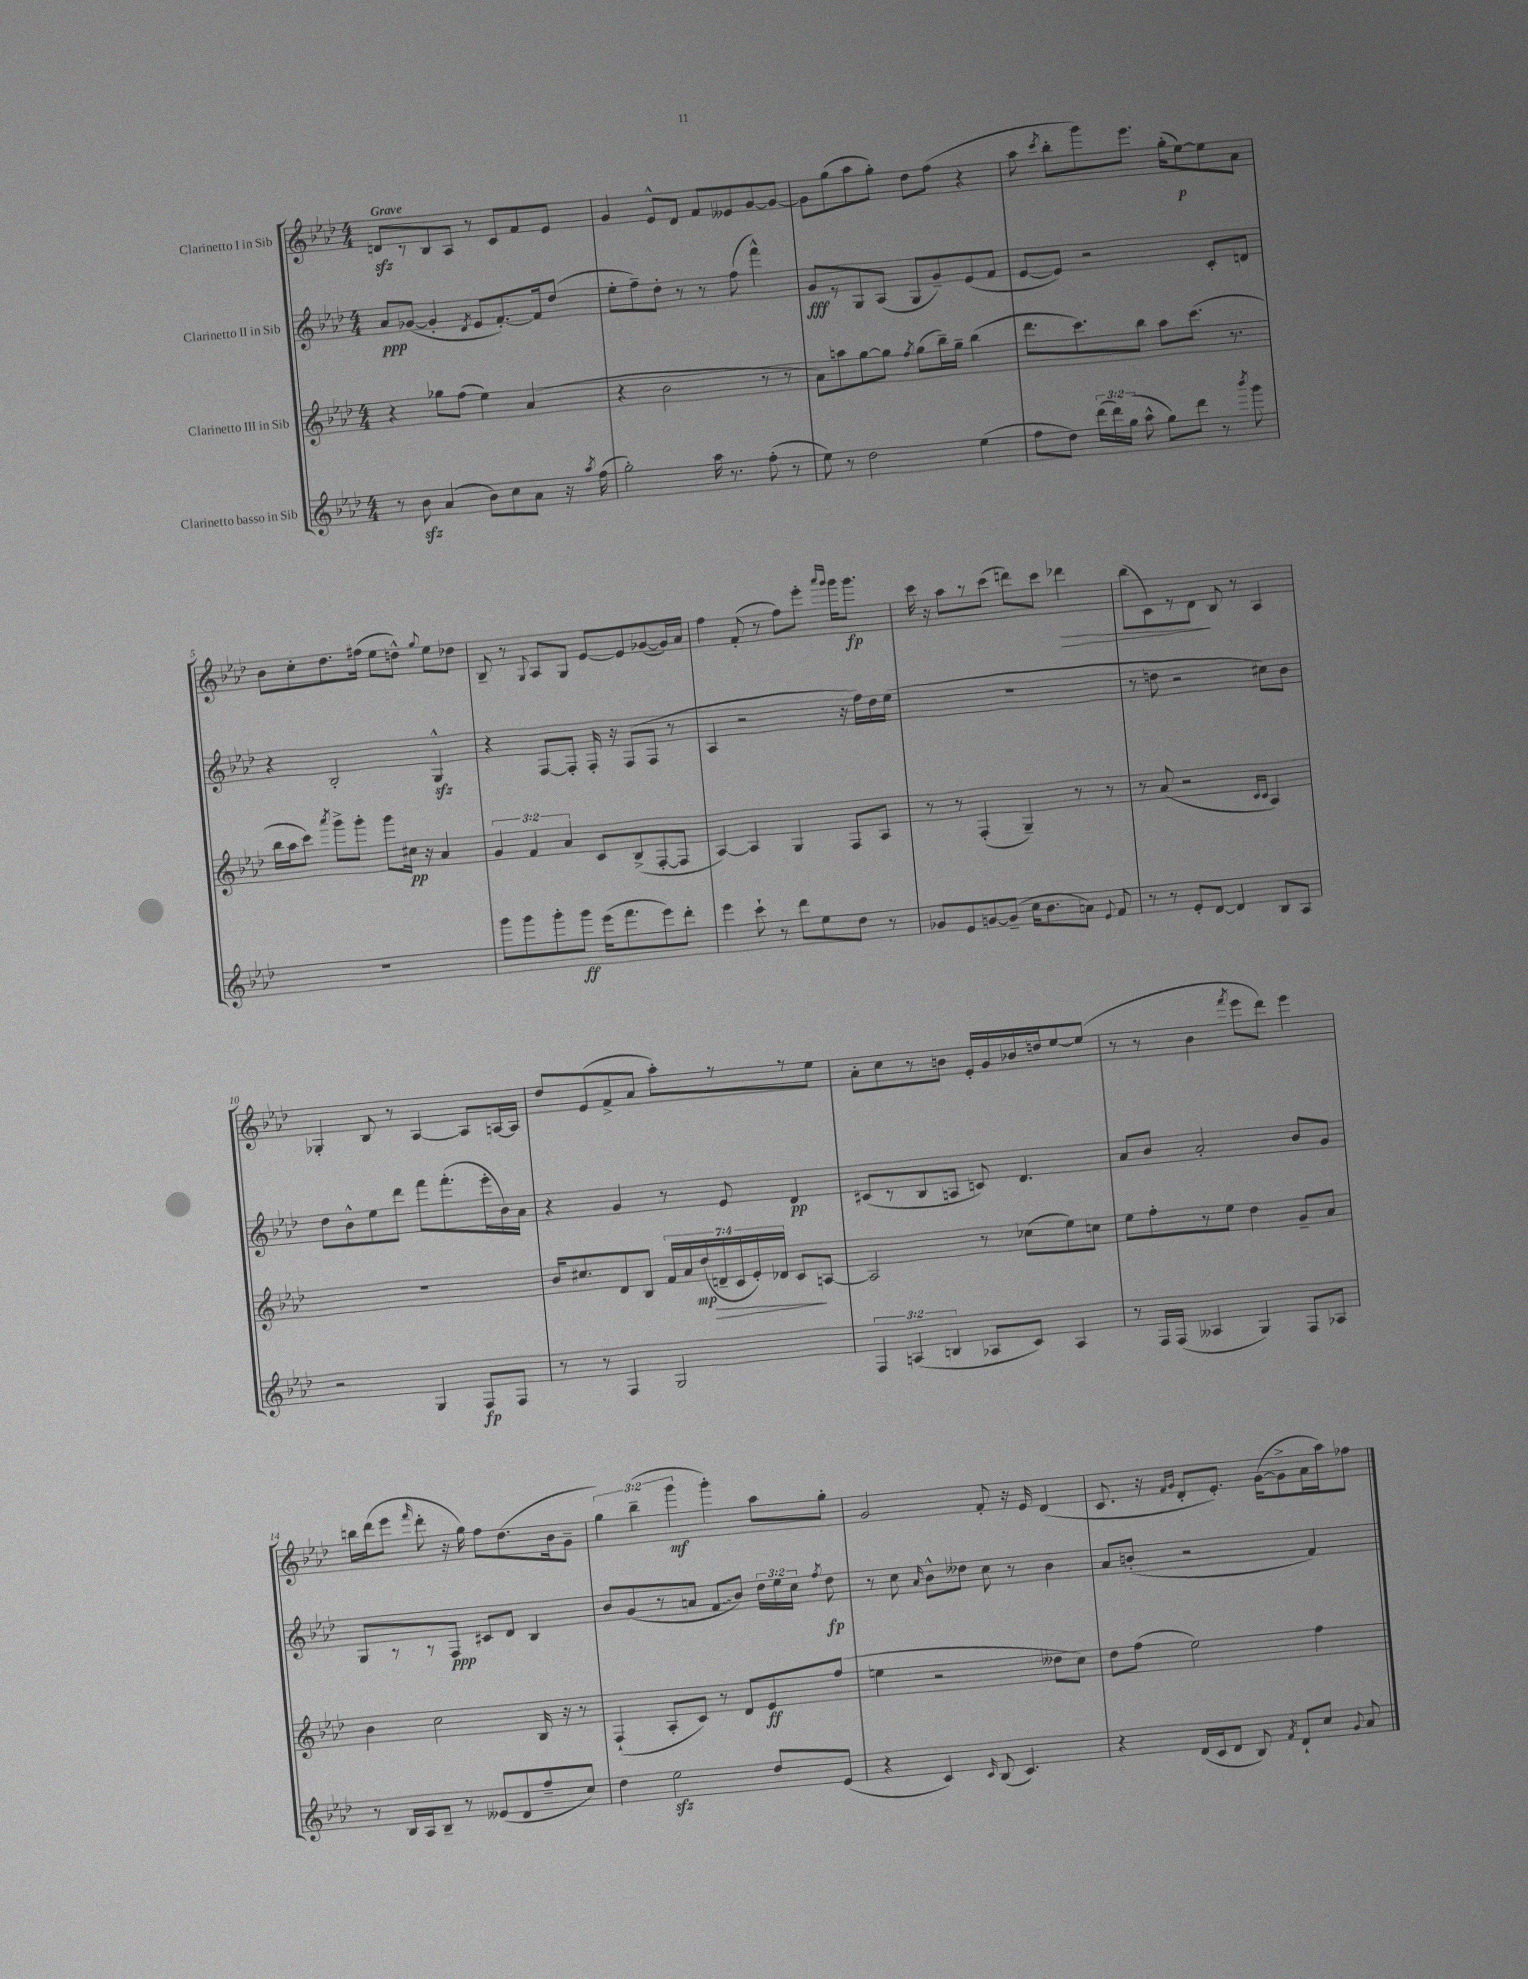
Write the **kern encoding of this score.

**kern	**kern	**kern	**kern
*staff4	*staff3	*staff2	*staff1
*clefG2	*clefG2	*clefG2	*clefG2
*k[b-e-a-d-]	*k[b-e-a-d-]	*k[b-e-a-d-]	*k[b-e-a-d-]
*M4/4	*M4/4	*M4/4	*M4/4
8r	4r	8a-	8d
8b-	.	([8g-	8r
(4a-	8gg-	4g-']	8B-
.	(8ff	.	8A-
.	.	8qd-	.
8b-)	4ee-)	8e-	8r
8cc	.	[8.f')	8c
8a-	(4a-	.	8f
.	.	16f]	.
16r	.	(8dd-	8e-
8qaa-	.	.	.
(16ff	.	.	.
=	=	=	=
2gg')	4r	8ee-'	4g
.	.	8ff~)	.
.	2b-	8dd-'	8e-^^
.	.	8r	8d-
16aa-	.	8r	8f
8.r	.	.	.
.	.	(8ff	8e--
(8ff'	8r	4fff^^)	[8g
8r	8r	.	8g_
=	=	=	=
8ee-)	8a-)	8g	8g]
8r	8aa	8r	(8gg
2dd-	[8gg	8G	8aa-
.	8gg]	(8A-	8gg')
.	8qff	.	.
.	(8gg	8G	8dd-
.	16bb-~)	8g~)	(8ff
.	16gg~	.	.
(4ee-	(4bb-	(8e-	4r
.	.	8f	.
=	=	=	=
8ff	8.ddd-	[8e-	8aa-
.	.	.	8qccc
8dd-)	.	8e-])	8bb-'
.	8.ccc)	.	.
(24ddd-	.	2r	8ggg)
24ddd-)	.	.	.
(24gg	.	.	.
8aa-^^	8bb-	.	8.eee-
8gg)	8aa-	.	.
.	.	.	(16gg'
8ddd-	(8.ccc	.	[8ee-)
8r	.	8c'	8ee-]
.	8.r	.	.
8qbbb-	.	.	.
8ggg	.	8d	8a-
=	=	=	=
1r	16bb-	4r	8b-
.	16aa-	.	.
.	8ccc)	.	8cc'
.	8qaaa-	.	.
.	8ggg^	2B-'	8.dd-
.	8ggg'	.	.
.	.	.	(16ff#
.	8ggg	.	8ee-
.	16cc#	.	8dd^^)
.	16r	.	.
.	.	.	8qqgg
.	4a-	4G^^	8ee-
.	.	.	8dd-
=	=	=	=
8ggg	6g	4r	8B-~
8ggg	.	.	8r
.	6f	.	.
.	.	.	8qqG
8ggg'	.	[8F	8A-
.	6a-	.	.
8ggg	.	8F']	8G
(16eee-	8c	16F'	[8e-
8.fff	.	16r	.
.	(8B-^	(8F	8e-]
8eee-)	[8F'	8F	([8g-
8ddd-'	8F]	8r	16g-])
.	.	.	16a-
=	=	=	=
4eee-	[4A-)	4A-	4ff
8ccc`	4A-]	2r	(8f'
8r	.	.	8r
8ddd-	4G	.	8ff)
8ee-	.	.	8eee-'
.	.	.	16qqaaa-
.	.	.	16qqggg
8dd-	8F	16r	16ggg
.	.	16ff)	8.ggg
8r	8A-	16dd-	.
.	.	(16ee-	.
=	=	=	=
8g-	8r	1r	16ccc
.	.	.	16r
8e-	8r	.	8aa-
[8g	(4F'	.	8r
(8g~]	.	.	(8ccc
16cc	4G~)	.	8ddd)
8.b-	.	.	.
.	.	.	8ccc
8a)	8r	.	4ddd-
8qqe-	.	.	.
8f	8r	.	.
=	=	=	=
8r	8r	8r	(8bb-
8r	(8a-	8dd	8c)
8e-'	2r	2r	8r
[8d-	.	.	8d-
4d-]	.	.	8B-
.	.	.	8r
.	16qqc	.	.
.	16qqc	.	.
8B-	4A-)	8cc#)	4A-
8A-	.	8b-	.
=	=	=	=
2r	1r	8dd-	4G-'
.	.	8b-^^	.
.	.	8ee-	8B-
.	.	8ddd-	8r
4G	.	8fff	[4A-
.	.	(8.fff'	.
8F	.	.	8A-]
.	.	16eee-'	.
8F	.	16b-)	[16A
.	.	16a-	16A]
=	=	=	=
8r	16b-	4r	8dd-
.	8.cc#	.	.
8r	.	.	(8e-
4F	8d-	4g	8f^
.	8B-	.	8a-
2G	28f	8r	8aa-')
.	28a-	.	.
.	(28dd-	.	.
.	28d~	.	.
.	.	8e-	8r
.	28c	.	.
.	28e-')	.	.
.	28d-	.	.
.	8c	4d-	8r
.	[8A	.	8ee-
=	=	=	=
6F	2A]	(8c#	8a-'
.	.	8r	8cc
(6A	.	.	.
.	.	8B-	8r
6B	.	.	.
.	.	8A	8b
8A-	8r	8c)	16e-'
.	.	.	16g
8c)	(8cc-	4.d-	16b-
.	.	.	16dd
4A-	8ee-)	.	[8ee-
.	8cc	.	(8ee-]
=	=	=	=
8r	8ee-	8a-	8r
16F	8ff'	8b-	8r
(16F	.	.	.
4A--	8r	2a-'	4b-
.	8ee-	.	.
.	.	.	8qfff
4G)	4dd-	.	8eee-
.	.	.	8ddd-)
8F	8g~	8b-	4eee-
8A-	8a-	8g	.
=	=	=	=
8r	4b-	8G	16bb
.	.	.	(16ddd-
16B-	.	8r	8eee-
16A-	.	.	.
.	.	.	16qqfff
8B-~	2cc	8r	8ddd-'
8r	.	8F	16r
.	.	.	16gg)
(8e--	.	8c#	8ff
8d-	.	8d-	(8.dd-
8ff~	16B-	4B-	.
.	16r	.	16b-
8cc)	8r	.	8g~
=	=	=	=
4dd-	(4F`	8b-	6gg)
.	.	(8g	.
.	.	.	(6bb-~
2ee-	8A-'	8r	.
.	.	.	6ggg
.	8c)	8a	.
.	8r	8f	4ggg')
.	8d-	8b-)	.
8dd-	8e-	24dd-	8aa-
.	.	24ee-	.
.	.	24cc	.
.	.	8qff	.
(8e-	(8ff	8dd-	8gg'
=	=	=	=
4r	4ee	8r	2g
.	.	8cc	.
.	.	16qqa-	.
4c)	2r	8b-^^	.
.	.	8dd--	.
16qqc	.	.	.
(8B-	.	8cc	8f'
4.c)	.	8r	16r
.	.	.	16e-
.	8dd--	4b-	(4d-
.	8cc)	.	.
=	=	=	=
4r	8dd-	8a-	8.c
.	(8ff	(8b'	.
.	.	.	16r
.	.	.	16qqf
.	.	.	16qqg
(16d-	2ee-)	2r	8d-'
16c	.	.	.
8d-	.	.	8.e-')
8B-)	.	.	.
.	.	.	([16g
8qf	.	.	.
8d-`	.	.	8g^]
8cc	4ff	4f)	16a-
.	.	.	16aa-)
8qqg	.	.	.
8a-	.	.	8ff-
==	==	==	==
*-	*-	*-	*-
